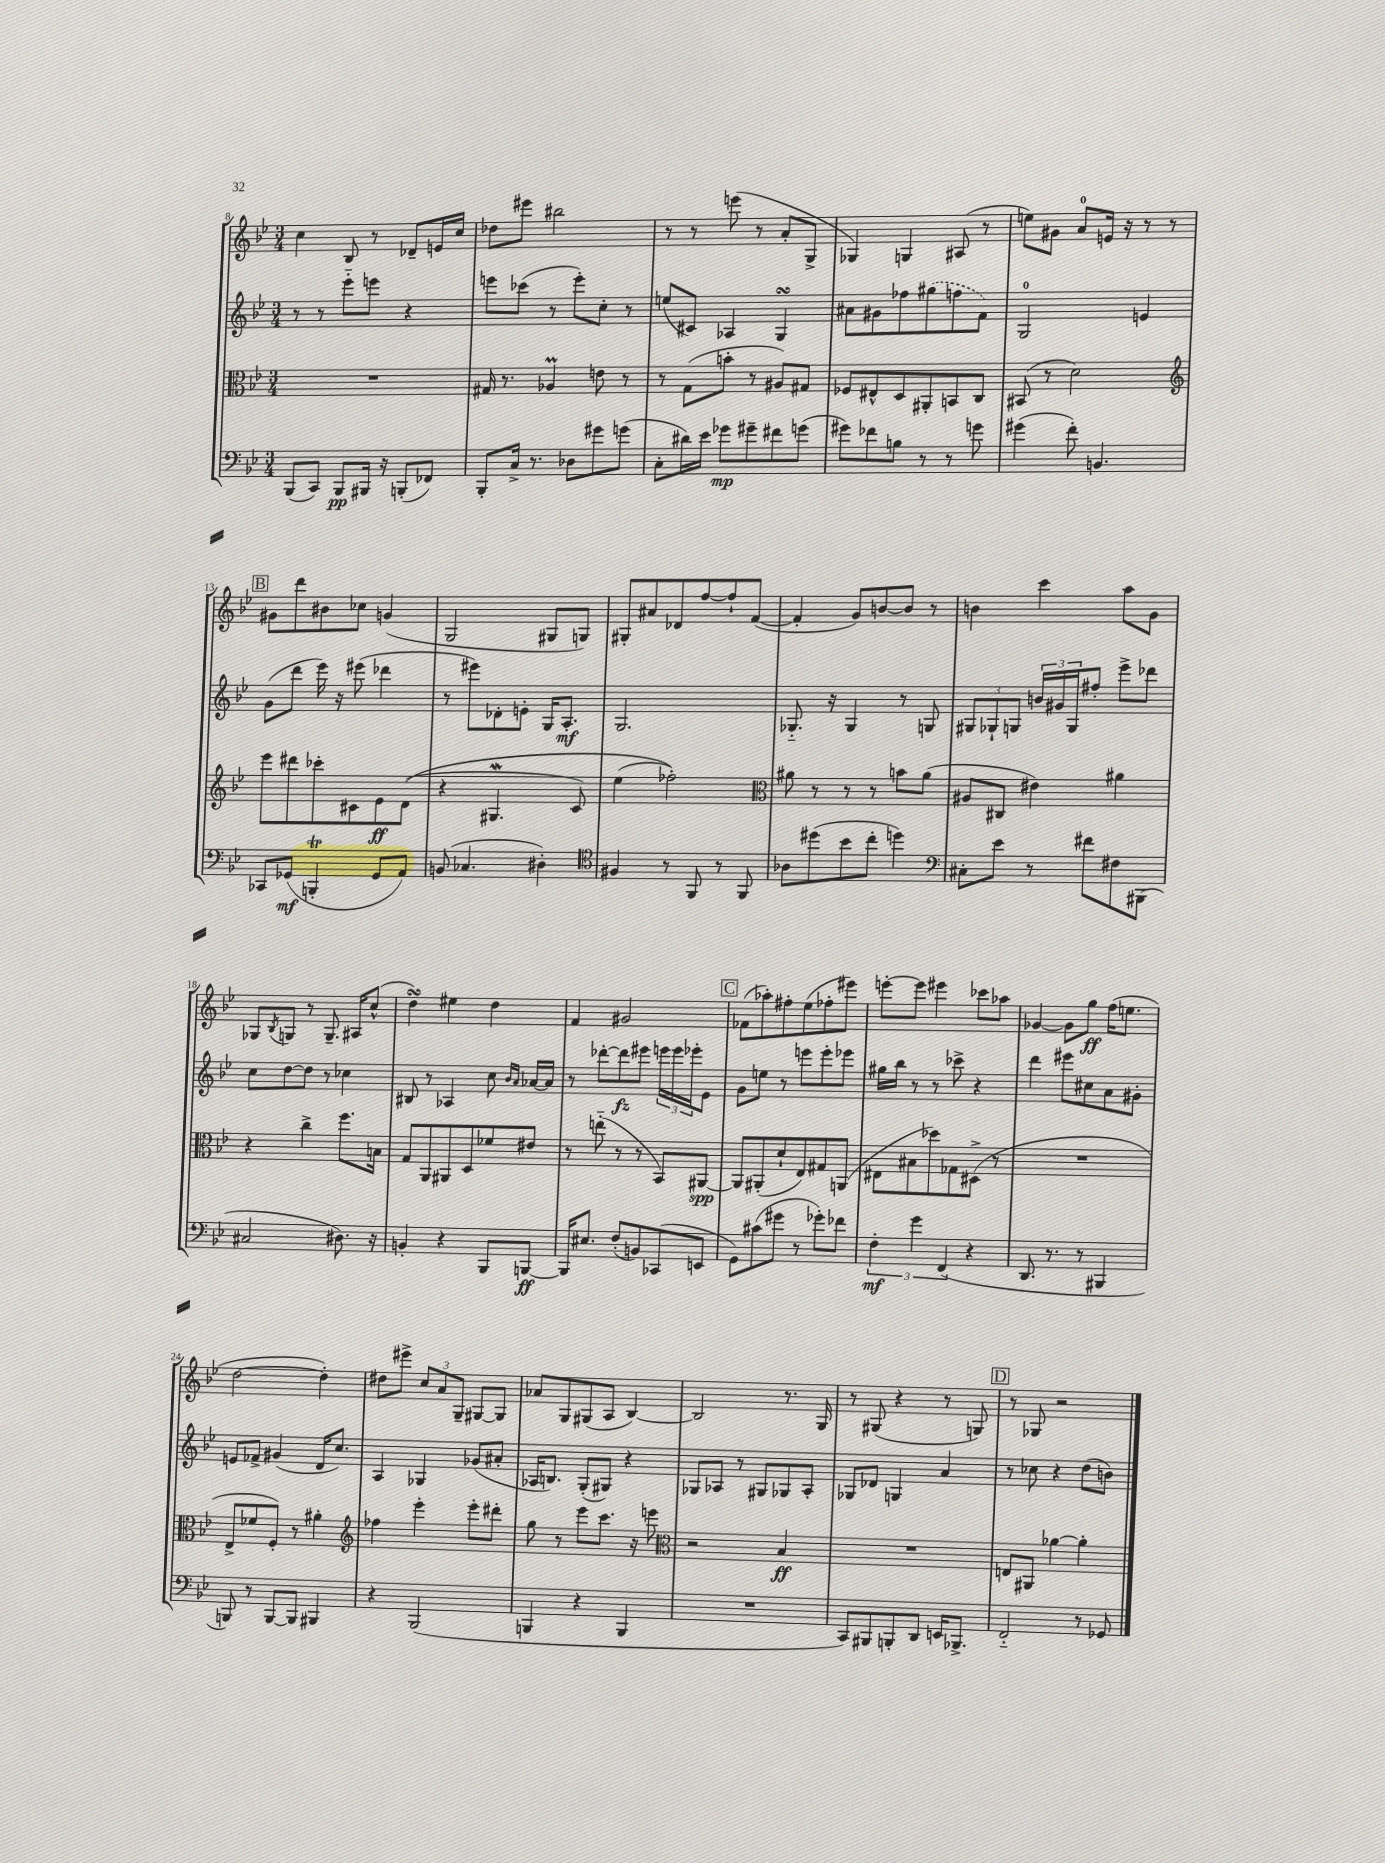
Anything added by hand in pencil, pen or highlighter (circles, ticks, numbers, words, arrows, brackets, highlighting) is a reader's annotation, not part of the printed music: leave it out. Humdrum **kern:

**kern	**kern	**kern	**kern
*staff4	*staff3	*staff2	*staff1
*clefF4	*clefC3	*clefG2	*clefG2
*k[b-e-]	*k[b-e-]	*k[b-e-]	*k[b-e-]
*M3/4	*M3/4	*M3/4	*M3/4
(8BBB-	2.r	8r	4cc
8CC)	.	8r	.
8BBB-	.	8eee-'~	8B-
16BBB#	.	8eee	8r
16r	.	.	.
(8BBB'	.	4r	8d-~
8FF-)	.	.	16e
.	.	.	16cc
=	=	=	=
8BBB-'	16G#	8eee	8dd-
.	8.r	.	.
16C^	.	(8ccc-	8eee#
8.r	.	.	.
.	4A-	8r	2bb#
8D-	.	8eee')	.
8g#	8e	8cc'	.
(8g	8r	8r	.
=	=	=	=
8C'	8r	(8ee	8r
16d#)	(8G	8c#)	8r
16e-	.	.	.
8g-	8b'	4A-	(8eee
8g#~	8r	.	8r
8f#	8A#)	4G	8a'
(8g	8G#	.	8G^
=	=	=	=
8g#)	8F-	8a#	4G-)
8f-	8E#^^	8g#	.
8B	8D	8ff-	4G
8r	8AA#'	(8gg#	.
8r	8BB	8ff	(8A#
8g	8C	8f)	8r
=	=	=	=
(4g#	(8BB#	2G	8ee)
.	8r	.	8g#
8f')	2d)	.	8a
4.BB	.	.	16e
.	.	.	16r
.	.	4e	8r
.	.	.	8r
=	=	=	=
*	*clefG2	*	*
8CC-	8eee-	(8g	8g#
(8GG-	8ddd#	8ddd	8ddd
4BBB'	8ccc-'	16eee-)	8b#
.	.	16r	.
.	8c#	(8eee#	8cc-
8GG-	8e-	4ddd-	(4g
8AA)	&((8d	.	.
=	=	=	=
(8BB	4r	8r	2G
4.C-	.	8eee#)	.
.	4.G#	8d-'	.
.	.	8e'	.
4D#')	.	16G	8G#
.	.	8.A'	.
.	8c)	.	8G)
=	=	=	=
*clefC4	*	*	*
4F#	(4ee-	2.G	8G#'
.	.	.	8a#
8r	2ff-')&)	.	8d-
8FF	.	.	[8ff
8r	.	.	8ff`]
8FF	.	.	([8f
=	=	=	=
*	*clefC3	*	*
8A-	8a#	8.G-'~	4f']
(8dd#	8r	.	.
.	.	16r	.
8b-	8r	4G-	8g)
8cc'	8r	.	[8b
4dd)	8b	8r	8b]
.	(8a#	8G	8r
=	=	=	=
*clefF4	*	*	*
8C#'	8A#	12G#	4b
.	.	12G-`	.
8e-	8C#	.	.
.	.	12G	.
8r	4e#)	24b	4ccc
.	.	24g#	.
.	.	24G	.
8f#	.	8ff#'	.
8F#	4a#	8eee-^	8aa
(8BBB#	.	8ddd-	8g
=	=	=	=
2C#	4r	8cc	8G-
.	.	.	8qB-
.	.	[8dd	8G
.	4cc^	8dd]	8r
.	.	8r	8.G~
8.D#)	8.ff	4cc-	.
.	.	.	16A#
.	.	.	(8cc^^
16r	16B	.	.
=	=	=	=
4BB'	8G	8B#	4dd)
.	8AA	8r	.
4r	8AA#	4A-	4ee#
.	8D	.	.
8BBB-	8f-	8cc	4dd
.	.	16qqb-	.
.	.	16qqa	.
[8BBB	8e#	[16a-	.
.	.	16a-]	.
=	=	=	=
16BBB]	8r	8r	4f
8.E#	.	.	.
.	(8ee'~	[8ddd-'	.
(8F'	8r	8ddd-]	2g#
8BB)	8r	8eee#	.
(8CC-	8BB-)	24eee	.
.	.	24eee	.
.	.	24eee-'	.
8EE	[8AA#	8e-	.
=	=	=	=
8GG)	8AA#]	8g	(8f-
(8c#	(8AA#'	8ee	8aa-')
8g#	8d`	8r	8ff#'
8r	8E-)	8eee	(8ee-
8g-')	8G#	8eee'	8ff-'
8f-	(8AA	8eee-	8eee#)
=	=	=	=
6F'	8E#	16gg#	[8eee'
.	.	16bb-	.
.	8B#	8r	8eee]
6g	.	.	.
.	8dd-)	8r	4eee#
(6FF	.	.	.
.	8G-	8ccc-^	.
4r	(8D#^	4r	8ccc-
.	8r	.	8aa-
=	=	=	=
8.DD	2.r	4ddd	[4g-
8.r	.	.	.
.	.	8eee#	8g-]
8r	.	8cc#	8gg
4BBB#	.	8a	(16ff
.	.	.	8.ee
.	.	8g#'	.
=	=	=	=
8BBB)	8E-^	8e	[2dd
8r	8f-	8f-^	.
[8BBB	8F')	(4g#	.
8BBB]	8r	.	.
4BBB#	4a#'	16d	4dd'])
.	.	8.cc)	.
=	=	=	=
*	*clefG2	*	*
4r	4ff-	4A	8dd#
.	.	.	8eee#^
(2BBB-	4eee-'	4G-	12cc
.	.	.	12a
.	.	.	12G~
.	8eee-'	(8g-	[8G#
.	8ddd#'	8a#'	8G#]
=	=	=	=
4BBB	8gg	16A-	8a-
.	.	8.B)	.
.	8r	.	8G
4r	8eee-	(8G'	(8G#
.	8.ccc	8G#)	8A
4BBB	.	4r	[4B-)
.	16r	.	.
.	8eee	.	.
=	=	=	=
*	*clefC3	*	*
2.r	2r	8G-	2B-]
.	.	8A-	.
.	.	8r	.
.	.	8G#	.
.	4B-	8G-	8.r
.	.	8A-'	.
.	.	.	16G
=	=	=	=
8CC)	2.r	8G-	8r
8BBB#	.	8d-	(8G#
8BBB'	.	4G	4r
8DD	.	.	.
16EE	.	4a	8r
8.BBB-^	.	.	.
.	.	.	8G)
=	=	=	=
2FF'~	8E	8r	8r
.	8AA#	8cc-	8G-
.	[4a-	4r	2r
8r	4a-']	(8dd	.
8GG-	.	8b)	.
==	==	==	==
*-	*-	*-	*-
